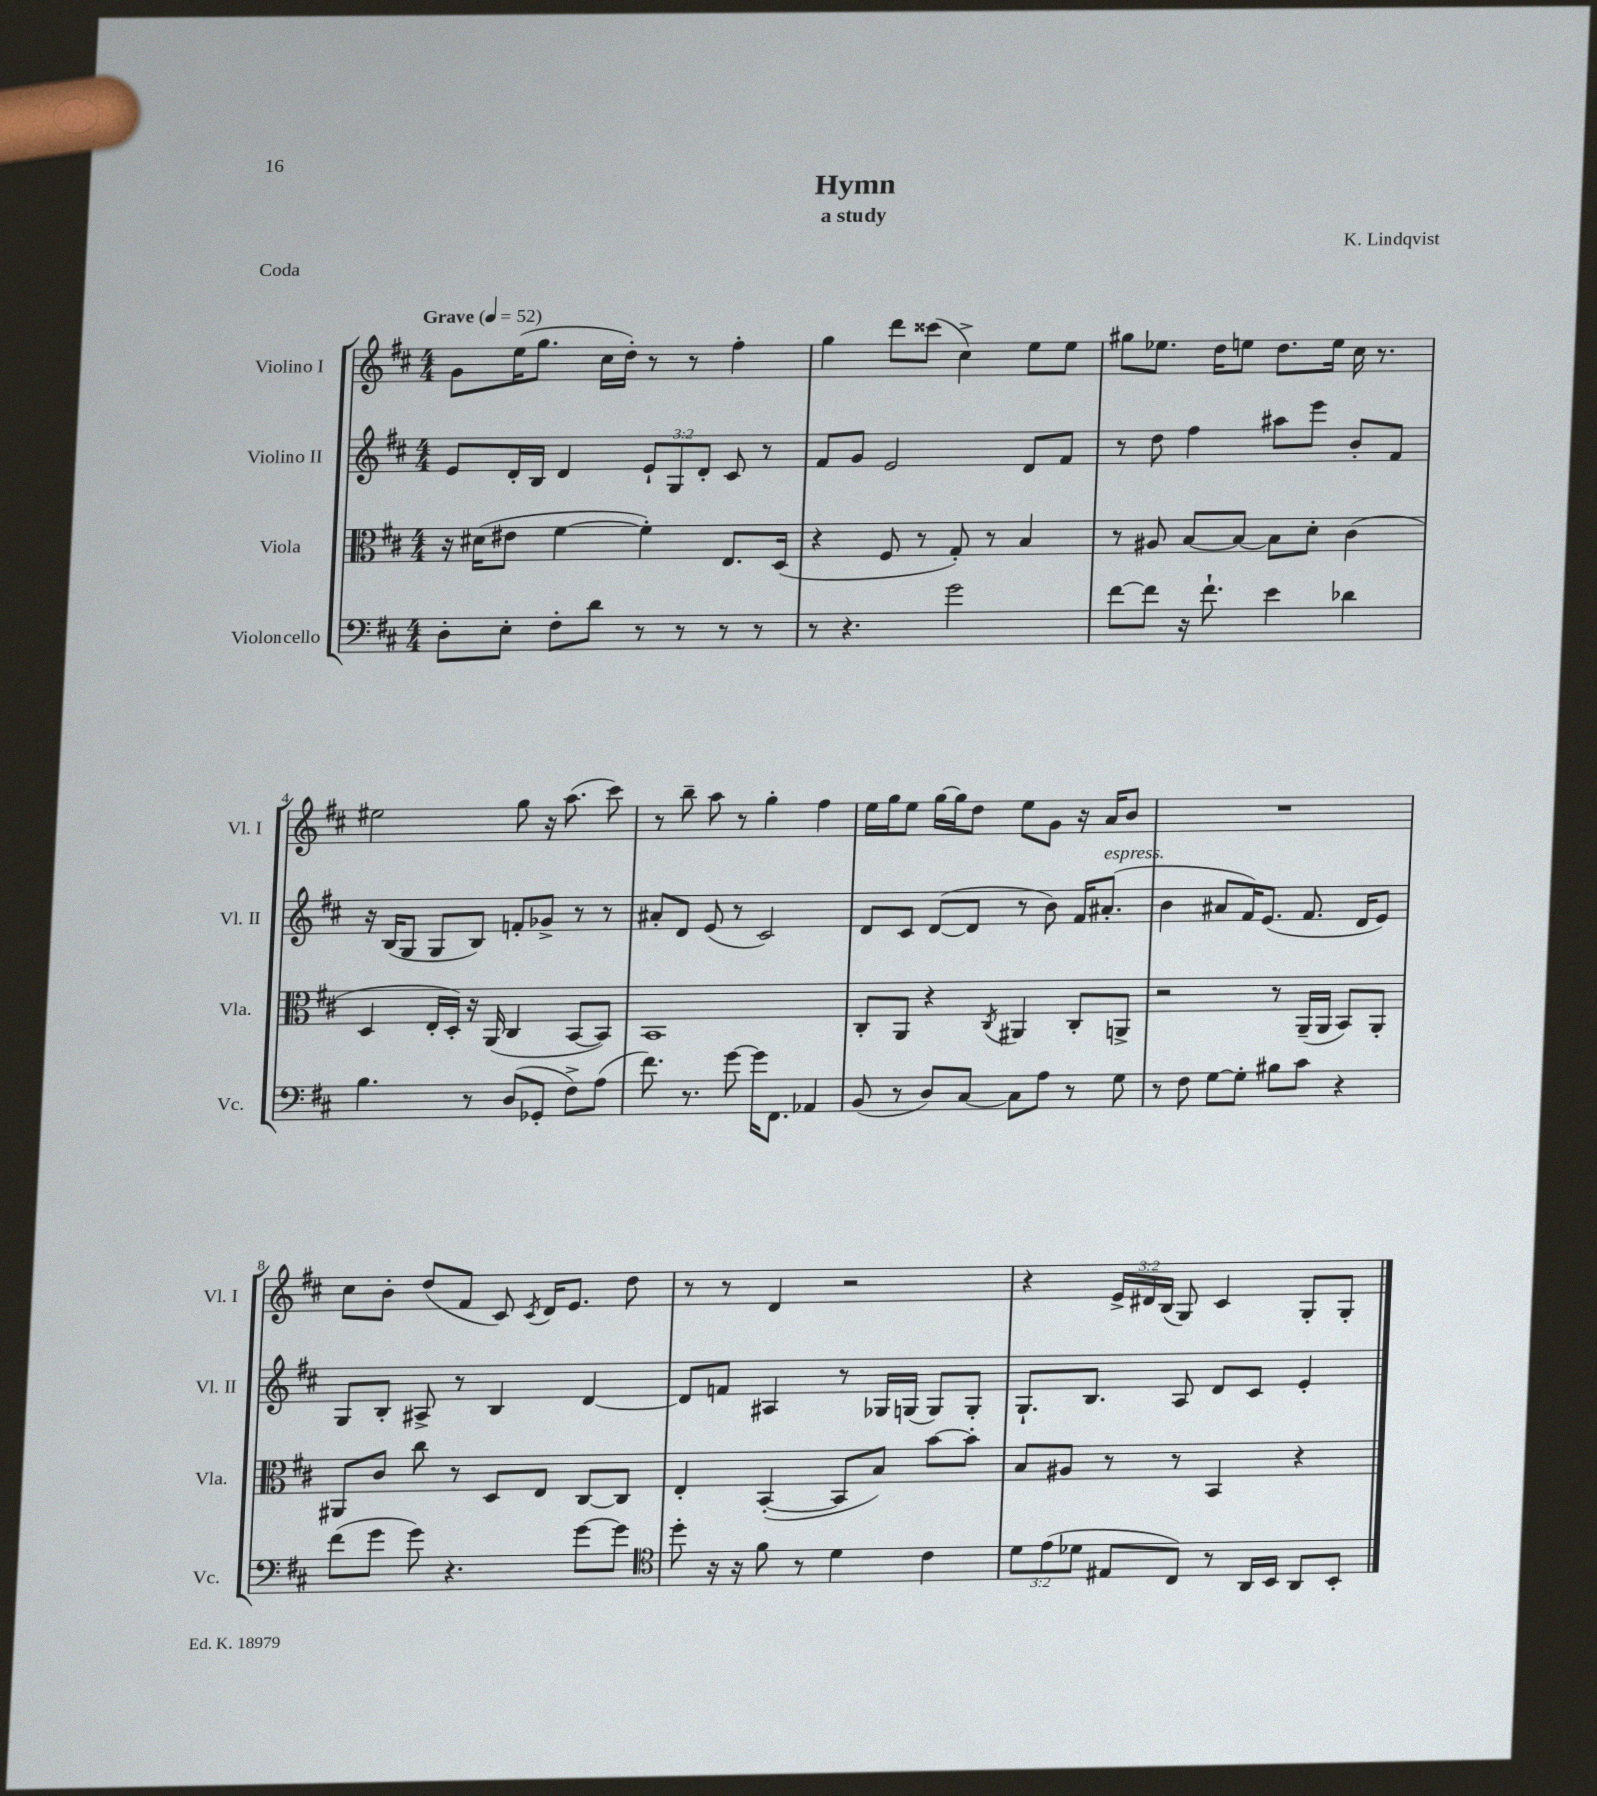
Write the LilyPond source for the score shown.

\header { title = "Hymn" composer = "K. Lindqvist" subtitle = "a study" piece = "Coda" }
<<
\new StaffGroup <<
\new Staff = "s0" \with { instrumentName = "Violino I" shortInstrumentName = "Vl. I" } {
    \clef treble \key d \major \numericTimeSignature \time 4/4 \override Staff.TupletNumber.text = #tuplet-number::calc-fraction-text \tempo "Grave" 4 = 52
    \autoBeamOff g'8[ e''16( g''8.] cis''16[ d''16]-.) r8 r8 fis''4-. |
    g''4 d'''8[ cisis'''8]( cis''4->) e''8[ e''8] |
    gis''8[ ees''8.] d''16[ e''8] d''8.[ e''16] cis''16 r8. |
    eis''2 g''8 r16 a''8.( cis'''8) |
    r8 b''8-- a''8 r8 g''4-. fis''4 |
    e''16[ g''16 e''8] g''16[~ g''16 d''8] e''8[ g'8] r16 a'16[ b'8] |
    R1 |
    cis''8[ b'8]-. d''8[( fis'8] cis'8) \acciaccatura { cis'8 } d'16[ e'8.] d''8 |
    r8 r8 d'4 r2 |
    r4 \tuplet 3/2 { e'16[-> dis'16 b16]( } g8) cis'4 g8[-. g8]-. \bar "|." |
}
\new Staff = "s1" \with { instrumentName = "Violino II" shortInstrumentName = "Vl. II" } {
    \clef treble \key d \major \numericTimeSignature \time 4/4 \override Staff.TupletNumber.text = #tuplet-number::calc-fraction-text
    \autoBeamOff e'8[ d'16-. b16] d'4 \tuplet 3/2 { e'8[-! g8 d'8]-. } cis'8 r8 |
    fis'8[ g'8] e'2 d'8[ fis'8] |
    r8 d''8 fis''4 ais''8[ e'''8] b'8[-. fis'8] |
    r16 b16[( g8] g8[ b8]) f'8[-. ges'8]-> r8 r8 |
    ais'8[-. d'8] e'8( r8 cis'2) |
    d'8[ cis'8] d'8[~( d'8] r8 b'8) fis'16[ ais'8.]-.^\markup { \italic "espress." }( |
    b'4 ais'8[ fis'16) e'8.]( fis'8. d'16[ e'8]) |
    g8[ b8]-. ais8-> r8 b4 d'4~ |
    d'8[ f'8] ais4 r8 ges16[ g16]( g8[) g8]-. |
    g8.[-! b8.] a8 d'8[ cis'8] e'4-. \bar "|." |
}
\new Staff = "s2" \with { instrumentName = "Viola" shortInstrumentName = "Vla." } {
    \clef alto \key d \major \numericTimeSignature \time 4/4
    \autoBeamOff r16 dis'16[( eis'8] fis'4~ fis'4-.) e8.[ d16]( |
    r4 fis8 r8 g8-.) r8 b4 |
    r8 ais8 b8[~ b8]~ b8[ d'8]-. cis'4( |
    d4 e16[-. d16]-.) r16 a,16( cis4 b,8[~ b,8]) |
    b,1 |
    cis8[-. a,8] r4 \acciaccatura { cis8 } ais,4 cis8[-. a,8]-> |
    r2 r8 a,16[--( a,16] b,8[) a,8]-. |
    ais,8[ cis'8] cis''8 r8 d8[ e8] cis8[~ cis8] |
    e4-. b,4~-.( b,8[ b8]) b'8[~ b'8]-. |
    b8[ ais8] r8 r8 b,4 r4 \bar "|." |
}
\new Staff = "s3" \with { instrumentName = "Violoncello" shortInstrumentName = "Vc." } {
    \clef bass \key d \major \numericTimeSignature \time 4/4 \override Staff.TupletNumber.text = #tuplet-number::calc-fraction-text
    \autoBeamOff d8[-. e8]-. fis8[-. d'8] r8 r8 r8 r8 |
    r8 r4. g'2 |
    fis'8[~ fis'8] r16 fis'8.-! e'4 des'4 |
    b4. r8 d8[( ges,8]-. fis8[->) a8]( |
    fis'8.) r8. g'8~ g'16[ fis,8.] aes,4 |
    b,8( r8 d8[) cis8]~ cis8[ a8] r8 g8 |
    r8 fis8 g8[~ g8]-. bis8[ cis'8] r4 |
    fis'8[( g'8] g'8) r4. g'8[~ g'8] |
    \clef tenor d''8-. r16 r16 fis'8 r8 d'4 cis'4 |
    \tuplet 3/2 { d'8[ e'8( des'8] } eis8[ cis8]) r8 a,16[ b,16] a,8[ b,8]-. \bar "|." |
}
>>
>>
